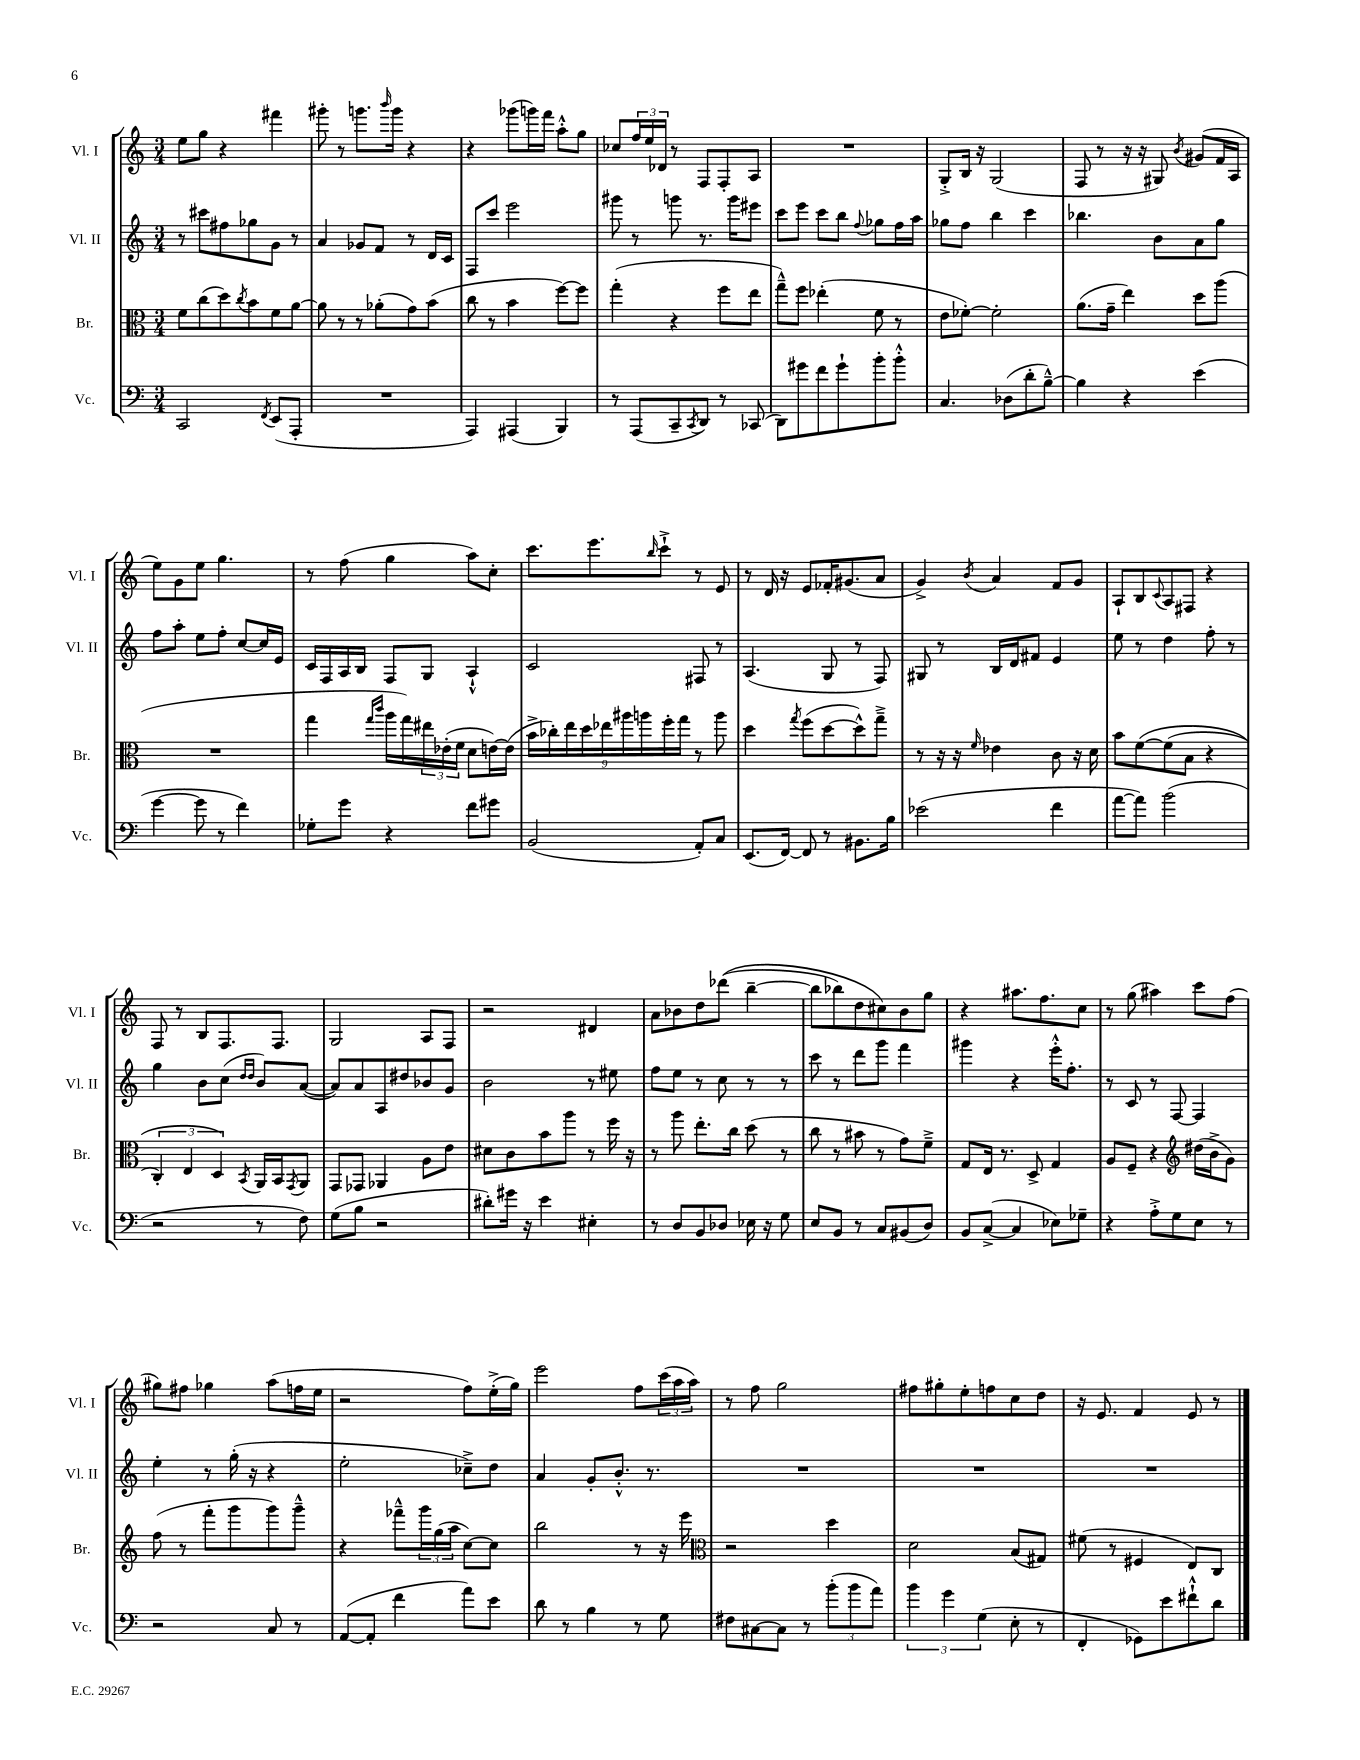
<<
\new StaffGroup <<
\new Staff = "s0" \with { instrumentName = "Vl. I" shortInstrumentName = "Vl. I" } {
    \clef treble \key c \major \numericTimeSignature \time 3/4
    e''8 g''8 r4 fis'''4 |
    gis'''8-. r8 g'''8. \grace { b'''16 } g'''16 r4 |
    r4 ges'''8( g'''16) f'''16 a''8-.-^ g''8 |
    ces''8 \tuplet 3/2 { f''16 e''16 des'16 } r8 f8 f8-. a8 |
    R2. |
    g8-.-> b16 r16 g2( |
    f8 r8 r16 r16 gis8) \acciaccatura { b'8 } gis'8( f'16 a16 |
    e''8) g'8 e''8 g''4. |
    r8 f''8( g''4 a''8) c''8-. |
    c'''8. e'''8. \grace { b''16 } c'''8-!-> r8 e'8 |
    r8 d'16 r16 e'8 fes'16-. gis'8.( a'8 |
    g'4->) \acciaccatura { b'8 } a'4 f'8 g'8 |
    a8-! b8 \appoggiatura { c'8 } a8 fis8 r4 |
    f8 r8 b8 f8. f8. |
    g2 a8 f8 |
    r2 dis'4 |
    a'8 bes'8 d''8 des'''8(\( b''4~-- |
    b''8 bes''8) d''8 cis''8\) b'8 g''8 |
    r4 ais''8. f''8. c''8 |
    r8 g''8( ais''4) c'''8 f''8( |
    gis''8) fis''8 ges''4 a''8( f''16 e''16 |
    r2 f''8) e''16-.->( g''16) |
    e'''2 f''8 \tuplet 3/2 { c'''16( a''16 a''16) } |
    r8 f''8 g''2 |
    fis''8 gis''8-. e''8-. f''8 c''8 d''8 |
    r16 e'8. f'4 e'8 r8 \bar "|." |
}
\new Staff = "s1" \with { instrumentName = "Vl. II" shortInstrumentName = "Vl. II" } {
    \clef treble \key c \major \numericTimeSignature \time 3/4
    r8 cis'''8 fis''8 ges''8 g'8 r8 |
    a'4 ges'8 f'8 r8 d'16 c'16 |
    f8 c'''8 e'''2 |
    gis'''8 r8 g'''8 r8. g'''16 eis'''8 |
    c'''8 e'''8 c'''8 b''8 \appoggiatura { f''8 } ges''8 f''16 a''16 |
    ges''8 f''8 b''4 c'''4 |
    bes''4. b'8 a'8 g''8 |
    f''8 a''8-. e''8 f''8-. c''8~ c''16 e'16 |
    c'16 f16 a16 b16 f8 g8 a4-!-^ |
    c'2 fis8 r8 |
    a4.( g8 r8 f8) |
    gis8 r8 b16 d'16 fis'8 e'4 |
    e''8 r8 d''4 f''8-. r8 |
    g''4 b'8 c''8( \grace { d''16 d''16 } b'8) a'8~( |
    a'8) a'8 a8 dis''8 bes'8 g'8 |
    b'2 r8 eis''8 |
    f''8 e''8 r8 c''8 r8 r8 |
    c'''8 r8 d'''8 g'''8 f'''4 |
    gis'''4 r4 e'''16-.-^ f''8.-. |
    r8 c'8 r8 f8~ f4 |
    e''4-. r8 g''16-.( r16 r4 |
    e''2-. ces''8--->) d''8 |
    a'4 g'8-. b'8.-.-^ r8. |
    R2. |
    R2. |
    R2. \bar "|." |
}
\new Staff = "s2" \with { instrumentName = "Br." shortInstrumentName = "Br." } {
    \clef alto \key c \major \numericTimeSignature \time 3/4
    f'8 c''8( d''8) \acciaccatura { c''8 } b'8 f'8 a'8~ |
    a'8 r8 r8 aes'8-.( g'8) b'8( |
    c''8 r8 b'4 f''8~) f''8 |
    g''4-.( r4 f''8 e''8 |
    g''8---^) f''8 ees''4-.( f'8 r8 |
    e'8 fes'8~-.) fes'2-. |
    a'8.( g'16-- e''4) d''8 a''8( |
    R2. |
    g''4 \grace { g''16 c'''16 } a''16 g''16) \tuplet 3/2 { eis''16 ees'16-.( f'16 } d'8 e'16~) e'16( |
    \tuplet 9/8 { b'16-> ces''16-.) e''16 d''16 ees''16 ais''16 a''16 f''16-. g''16 } r8 a''8 |
    d''4 \acciaccatura { g''8 } f''8( d''8~ d''8-^) g''8---> |
    r8 r16 r16 \grace { f'16 } ees'4 c'8 r16 d'16 |
    b'8 f'8~\( f'8( b8 r4 |
    \tuplet 3/2 { c4-.) e4 d4\) } \acciaccatura { b,8 } a,16 b,16 \acciaccatura { g,8 } a,8 |
    g,8 ges,8 aes,4 a8 e'8 |
    dis'8 c'8 b'8 a''8 r8 f''16 r16 |
    r8 a''8 e''8.-. c''16 d''8( r8 |
    c''8 r8 bis'8 r8 g'8) f'8---> |
    g8 e16 r8. d8-> g4 |
    a8 f8-- r4 \clef treble dis''16( b'16-> g'8) |
    f''8( r8 f'''8-. g'''8 g'''8) g'''8---^ |
    r4 fes'''8---^ \tuplet 3/2 { g'''16 g''16( a''16 } c''8~) c''8 |
    b''2 r8 r16 e'''16 |
    \clef alto r2 d''4 |
    d'2 b8( gis8) |
    fis'8( r8 fis4 e8) c8 \bar "|." |
}
\new Staff = "s3" \with { instrumentName = "Vc." shortInstrumentName = "Vc." } {
    \clef bass \key c \major \numericTimeSignature \time 3/4
    c,2 \acciaccatura { f,8 } e,8( a,,8-. |
    R2. |
    a,,4) ais,,4( b,,4) |
    r8 a,,8( c,8-- \acciaccatura { c,8 } d,8) r8 ces,8( |
    d,8) gis'8 f'8 gis'8-! b'8-. b'8-.-^ |
    c4. des8( d'8-. b8~---^) |
    b4 r4 e'4( |
    g'4~ g'8 r8 f'4) |
    ges8-. g'8 r4 f'8 gis'8 |
    b,2( a,8-.) c8 |
    e,8.( f,16~) f,8 r8 bis,8. b16 |
    ees'2( f'4 |
    a'8~ a'8) b'2( |
    r2 r8 f8) |
    g8( b8 r2 |
    dis'8-.) gis'16 r16 e'4 eis4-. |
    r8 d8 b,8 des8 ees16 r16 g8 |
    e8 b,8 r8 c8 bis,8( d8) |
    b,8 c8~->( c4 ees8) ges8-- |
    r4 a8-.-> g8 e8 r8 |
    r2 c8 r8 |
    a,8~( a,8-. f'4 a'8) e'8 |
    d'8 r8 b4 r8 g8 |
    fis8 cis8~ cis8 r8 \tuplet 3/2 { b'8-.( b'8 a'8) } |
    \tuplet 3/2 { b'4 g'4 g4( } e8-. r8 |
    f,4-. ges,8) e'8 fis'8-!-^ d'8 \bar "|." |
}
>>
>>
\layout { \context { \Score \remove "Bar_number_engraver" } }
